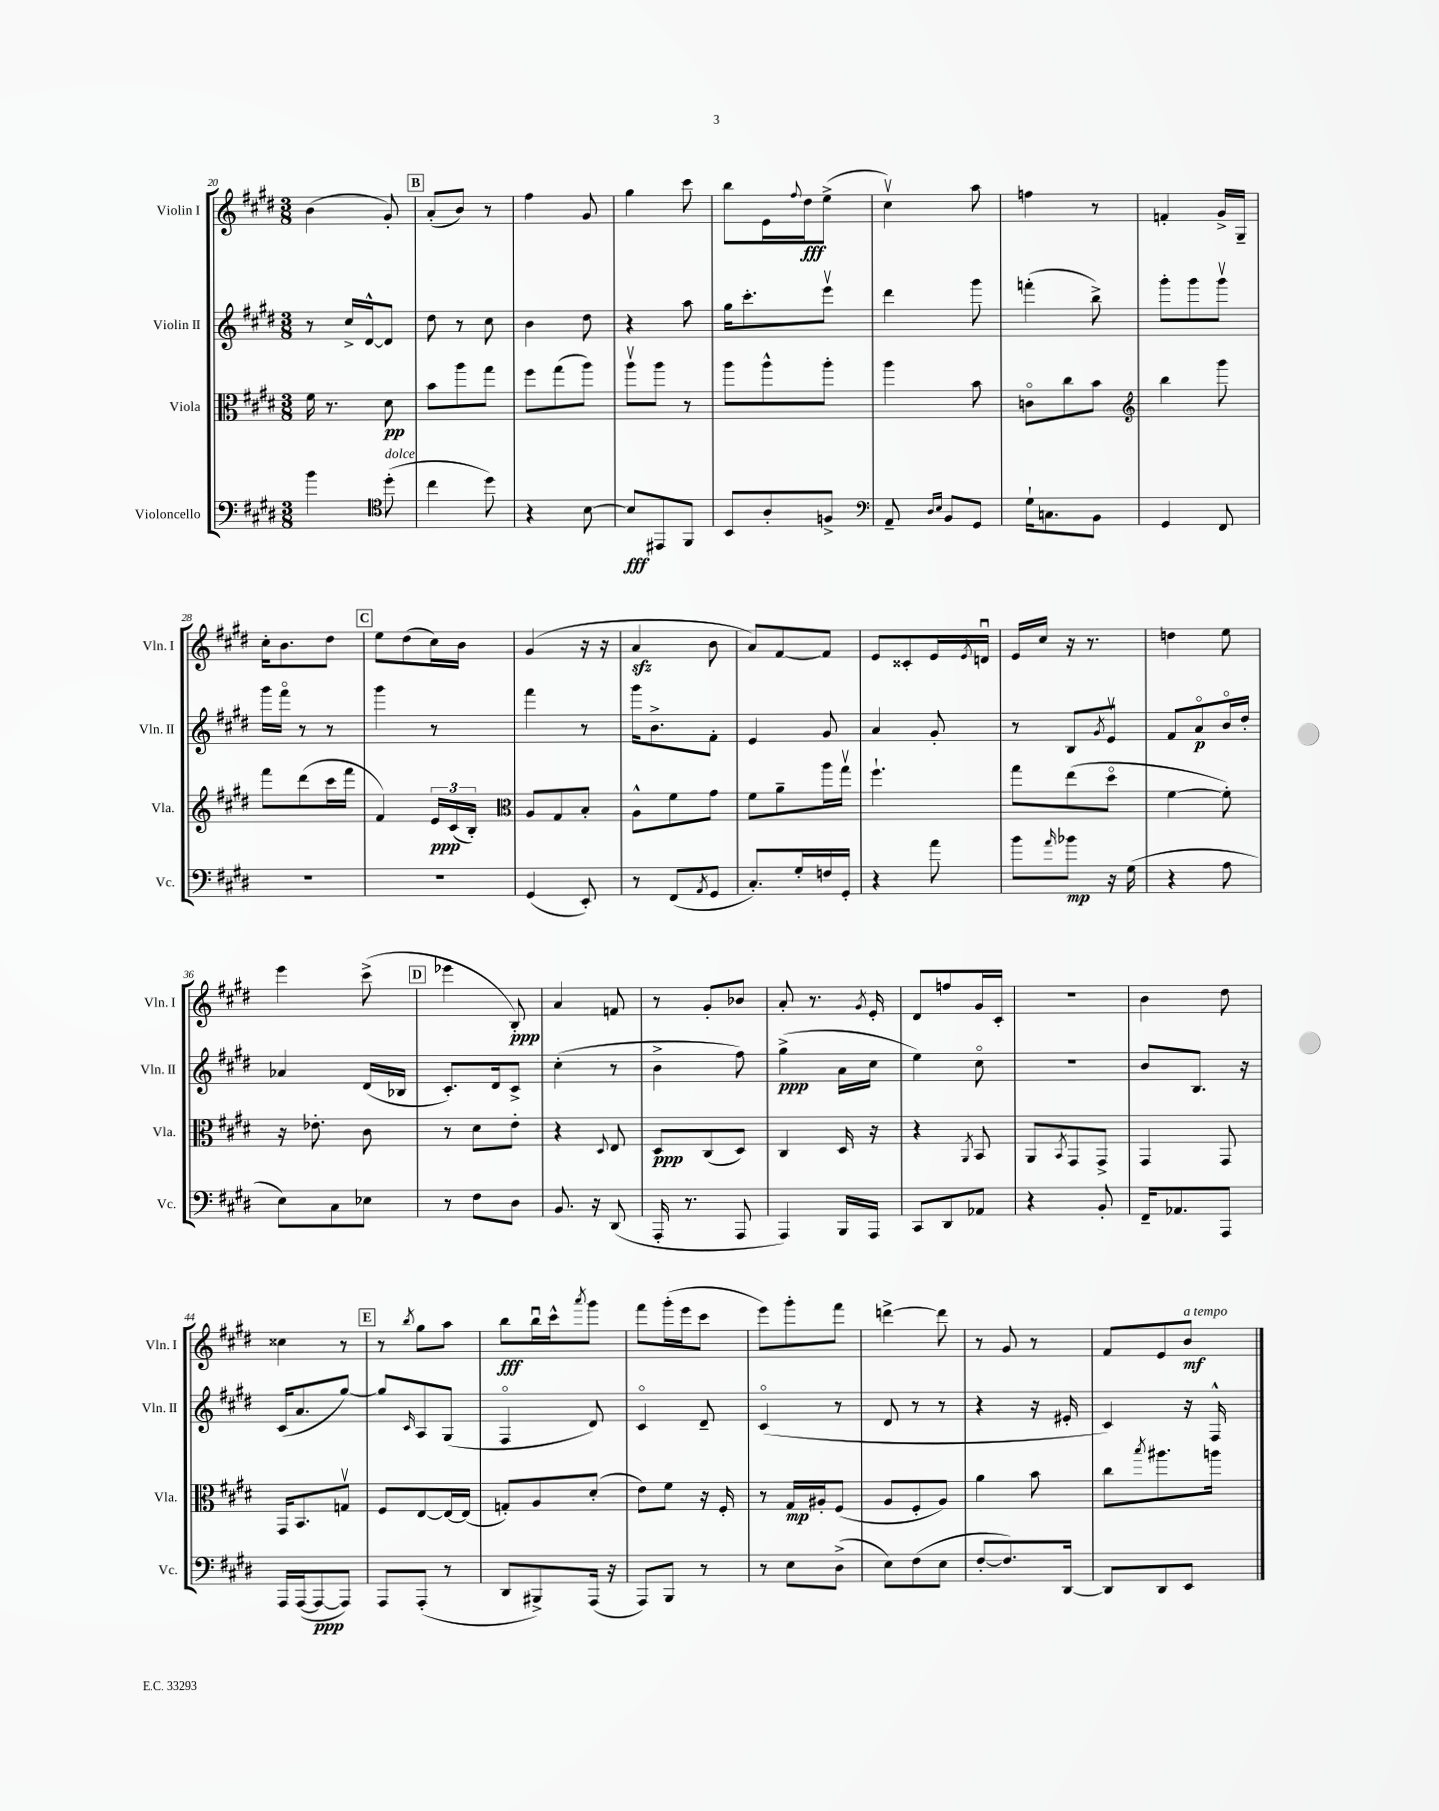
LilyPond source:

<<
\new StaffGroup <<
\new Staff = "s0" \with { instrumentName = "Violin I" shortInstrumentName = "Vln. I" } {
    \clef treble \key e \major \numericTimeSignature \time 3/8
    b'4( gis'8-.) |
    \mark \markup { \box "B" } a'8-.( b'8) r8 |
    fis''4 gis'8 |
    gis''4 cis'''8 |
    b''8 e'16 \appoggiatura { fis''8 } dis''16\fff e''8->( |
    cis''4\upbow) a''8 |
    f''4 r8 |
    f'4-. gis'16-> gis16-- |
    cis''16-. b'8. dis''8 |
    \mark \markup { \box "C" } e''8 dis''8( cis''16) b'16 |
    gis'4( r16 r16 |
    a'4\sfz b'8 |
    a'8) fis'8~ fis'8 |
    e'8 cisis'8-. e'16 \acciaccatura { e'8 } d'16\downbow |
    e'16 cis''16 r16 r8. |
    d''4 e''8 |
    e'''4 cis'''8->( |
    \mark \markup { \box "D" } ees'''4 b8-.\ppp) |
    a'4 f'8 |
    r8 gis'8-. bes'8 |
    a'8-. r8. \acciaccatura { gis'8 } e'16-. |
    dis'8 f''8 gis'16 cis'16-. |
    R4. |
    b'4 dis''8 |
    cisis''4 r8 |
    \mark \markup { \box "E" } r8 \acciaccatura { b''8 } gis''8 a''8 |
    b''8\fff b''16\downbow cis'''16-^ \acciaccatura { a'''8 } gis'''8 |
    fis'''8 gis'''16-.( e'''16 cis'''8 |
    e'''8) gis'''8-. fis'''8 |
    d'''4~-> d'''8 |
    r8 gis'8 r8 |
    fis'8 e'8 b'8\mf^\markup { \italic "a tempo" } \bar "|." |
}
\new Staff = "s1" \with { instrumentName = "Violin II" shortInstrumentName = "Vln. II" } {
    \clef treble \key e \major \numericTimeSignature \time 3/8
    r8 cis''16-> dis'16~-^ dis'8 |
    \mark \markup { \box "B" } dis''8 r8 cis''8 |
    b'4 dis''8 |
    r4 a''8 |
    gis''16 cis'''8.-. e'''8\upbow |
    dis'''4 gis'''8 |
    f'''4-.( b''8->) |
    gis'''8-. gis'''8 gis'''8\upbow |
    gis'''16 fis'''16\flageolet r8 r8 |
    \mark \markup { \box "C" } gis'''4 r8 |
    fis'''4 r8 |
    gis'''16 b'8.-> fis'8-. |
    e'4 gis'8 |
    a'4 gis'8-. |
    r8 b8 \acciaccatura { gis'8 } e'8\upbow |
    fis'8 a'8\flageolet\p b'16\flageolet dis''16-. |
    aes'4 dis'16( bes16 |
    \mark \markup { \box "D" } cis'8.-.) dis'16 cis'8-> |
    cis''4-.( r8 |
    b'4-> fis''8) |
    gis''4->\ppp( a'16 cis''16 |
    e''4) cis''8\flageolet |
    r4. |
    b'8 b8. r16 |
    cis'16( a'8. gis''8~) |
    \mark \markup { \box "E" } gis''8 \grace { cis'16 } a8 gis8( |
    fis4\flageolet dis'8) |
    cis'4\flageolet dis'8-- |
    cis'4\flageolet( r8 |
    dis'8 r8 r8 |
    r4 r16 eis'16-. |
    cis'4) r16 fis16-^ \bar "|." |
}
\new Staff = "s2" \with { instrumentName = "Viola" shortInstrumentName = "Vla." } {
    \clef alto \key e \major \numericTimeSignature \time 3/8
    fis'16 r8. dis'8\pp |
    \mark \markup { \box "B" } b'8 a''8 gis''8 |
    fis''8 gis''8( a''8) |
    a''8\upbow a''8 r8 |
    a''8 a''8-^ a''8-. |
    a''4 b'8 |
    c'8\flageolet cis''8 b'8 |
    \clef treble b''4 gis'''8 |
    fis'''8 dis'''8( cis'''16 fis'''16 |
    \mark \markup { \box "C" } fis'4) \tuplet 3/2 { e'16\ppp cis'16( b16-.) } |
    \clef alto a8 gis8 b8-. |
    a8-^ fis'8 gis'8 |
    fis'8 a'8-- a''16 gis''16\upbow |
    fis''4.-! |
    gis''8 e''8( dis''8\flageolet |
    fis'4~ fis'8-.) |
    r16 ees'8.-. cis'8 |
    \mark \markup { \box "D" } r8 dis'8 e'8-. |
    r4 \appoggiatura { dis8 } e8 |
    dis8\ppp cis8( dis8) |
    cis4 dis16 r16 |
    r4 \acciaccatura { a,8 } b,8 |
    a,8 \acciaccatura { b,8 } gis,8 gis,8-> |
    gis,4 gis,8 |
    gis,16 b,8. g8\upbow |
    \mark \markup { \box "E" } fis8 e8~ e16~ e16( |
    g8-.) a8 dis'8-.( |
    e'8) fis'8 r16 fis16-. |
    r8 gis16\mp ais16-. fis8( |
    a8 fis8-. a8) |
    a'4 b'8 |
    cis''8 \acciaccatura { b''8 } ais''8. a''16 \bar "|." |
}
\new Staff = "s3" \with { instrumentName = "Violoncello" shortInstrumentName = "Vc." } {
    \clef bass \key e \major \numericTimeSignature \time 3/8
    b'4 \clef tenor dis''8-.^\markup { \italic "dolce" }( |
    \mark \markup { \box "B" } cis''4 dis''8) |
    r4 b8~ |
    b8\fff eis,8 fis,8 |
    b,8 a8-. f8-> |
    \clef bass a,8-- \grace { dis16 e16 } b,8 gis,8 |
    gis16-! c8. b,8 |
    gis,4 fis,8 |
    R4. |
    \mark \markup { \box "C" } R4. |
    gis,4( e,8-.) |
    r8 fis,8( \acciaccatura { a,8 } gis,8 |
    cis8.-.) gis16-. f16 gis,16-. |
    r4 a'8 |
    b'8 \grace { a'16 } bes'8\mp r16 gis16( |
    r4 a8 |
    e8) cis8 ees8 |
    \mark \markup { \box "D" } r8 fis8 dis8 |
    b,8. r16 dis,8( |
    a,,16-. r8. a,,8 |
    a,,4) b,,16 a,,16 |
    cis,8 dis,8 aes,8 |
    r4 b,8-. |
    fis,16-- aes,8. a,,8 |
    a,,16 a,,16~( a,,8~\ppp a,,8) |
    \mark \markup { \box "E" } a,,8 a,,8-.( r8 |
    dis,8 bis,,8->) a,,16( r16 |
    a,,8) b,,8 r8 |
    r8 e8 dis8->( |
    e8) fis8( e8 |
    fis8~-. fis8.) dis,16~ |
    dis,8 dis,8 e,8 \bar "|." |
}
>>
>>
\layout { \context { \Score currentBarNumber = #20 } }
